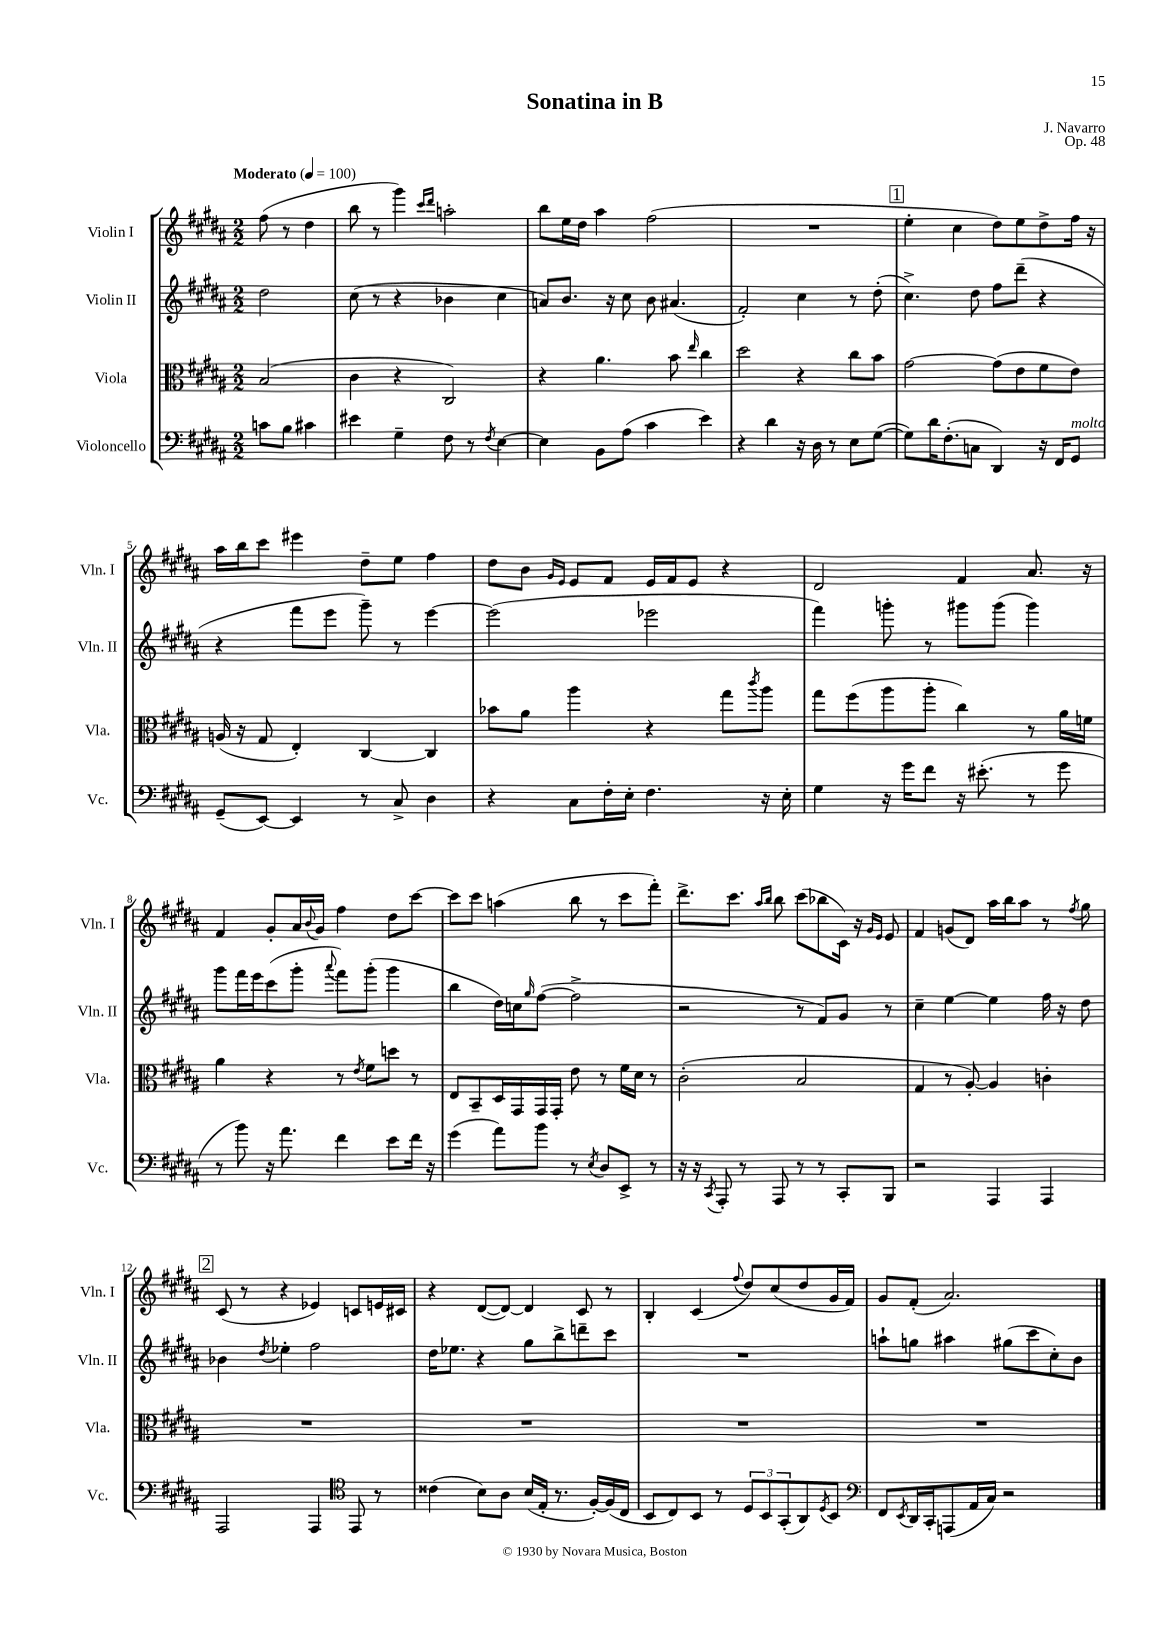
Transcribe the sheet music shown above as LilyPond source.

\header { title = "Sonatina in B" composer = "J. Navarro" opus = "Op. 48" }
<<
\new StaffGroup <<
\new Staff = "s0" \with { instrumentName = "Violin I" shortInstrumentName = "Vln. I" } {
    \clef treble \key b \major \numericTimeSignature \time 2/2 \partial 2 \tempo "Moderato" 4 = 100
    fis''8( r8 dis''4 |
    b''8 r8 gis'''4) \grace { cis'''16 dis'''16 } a''2-. |
    b''8 e''16 dis''16 ais''4 fis''2( |
    R1 |
    \mark \markup { \box "1" } e''4-. cis''4 dis''8) e''8 dis''8-> fis''16 r16 |
    ais''16 b''16 cis'''8 eis'''4 dis''8-- e''8 fis''4 |
    dis''8 b'8 \grace { gis'16 e'16 } e'8 fis'8 e'16 fis'16 e'8 r4 |
    dis'2 fis'4 ais'8. r16 |
    fis'4 gis'8-. ais'16 \appoggiatura { b'8 } gis'16 fis''4 dis''8 cis'''8~ |
    cis'''8 cis'''8 a''4( b''8 r8 cis'''8 fis'''8-.) |
    dis'''8.-> cis'''8. \grace { ais''16 b''16 } b''8 cis'''8( bes''8 cis'16) r16 \grace { gis'16 e'16 } e'8 |
    fis'4 g'8( dis'8) ais''16 b''16 ais''8 r8 \acciaccatura { fis''8 } gis''8 |
    \mark \markup { \box "2" } cis'8( r8 r4 ees'4) c'8 e'16 cis'16 |
    r4 dis'8~( dis'8~) dis'4 cis'8 r8 |
    b4-. cis'4( \appoggiatura { fis''8 } dis''8) cis''8( dis''8 gis'16 fis'16) |
    gis'8 fis'8-.( ais'2.) \bar "|." |
}
\new Staff = "s1" \with { instrumentName = "Violin II" shortInstrumentName = "Vln. II" } {
    \clef treble \key b \major \numericTimeSignature \time 2/2 \partial 2
    dis''2 |
    cis''8( r8 r4 bes'4 cis''4 |
    a'8) b'8. r16 cis''8 b'8 ais'4.( |
    fis'2-.) cis''4 r8 dis''8-.( |
    \mark \markup { \box "1" } cis''4.->) dis''8 fis''8 dis'''8--( r4 |
    r4 fis'''8 e'''8 gis'''8--) r8 e'''4~ |
    e'''2( ees'''2 |
    fis'''4) g'''8-. r8 gis'''8 gis'''8( gis'''4) |
    gis'''8 fis'''16 e'''16 cis'''8( gis'''8-. \appoggiatura { ais'''8 } fis'''8) gis'''8-.( gis'''4 |
    b''4 dis''16) c''16 \grace { gis''16 } fis''8~( fis''2-> |
    r2 r8 fis'8) gis'8 r8 |
    cis''4-- e''4~ e''4 fis''16 r16 dis''8 |
    \mark \markup { \box "2" } bes'4 \acciaccatura { dis''8 } ees''4-. fis''2 |
    dis''16 ees''8. r4 gis''8 b''8-> d'''8-- cis'''8 |
    R1 |
    a''8-! g''8 ais''4 gis''8( cis'''8 cis''8-.) b'8 \bar "|." |
}
\new Staff = "s2" \with { instrumentName = "Viola" shortInstrumentName = "Vla." } {
    \clef alto \key b \major \numericTimeSignature \time 2/2 \partial 2
    b2( |
    cis'4 r4 cis2) |
    r4 ais'4. b'8 \grace { e''16 } cis''4 |
    dis''2 r4 cis''8 b'8 |
    \mark \markup { \box "1" } gis'2~ gis'8( e'8 fis'8 e'8) |
    a16( r16 gis8 e4-.) cis4~ cis4 |
    bes'8 ais'8 ais''4 r4 gis''8 \acciaccatura { cis'''8 } ais''8 |
    gis''8 fis''8( ais''8 ais''8-. cis''4) r8 ais'16 f'16 |
    ais'4 r4 r8 \acciaccatura { e'8 } fis'8 d''8 r8 |
    e8 b,8-- dis16 gis,16 gis,16 gis,16-. e'8 r8 fis'16 dis'16 r8 |
    cis'2-.( b2 |
    gis4 r8 ais8~-.) ais4 c'4-. |
    \mark \markup { \box "2" } R1 |
    R1 |
    R1 |
    R1 \bar "|." |
}
\new Staff = "s3" \with { instrumentName = "Violoncello" shortInstrumentName = "Vc." } {
    \clef bass \key b \major \numericTimeSignature \time 2/2 \partial 2
    c'8 b8 cis'4 |
    eis'4 gis4-- fis8 r8 \acciaccatura { fis8 } e4~ |
    e4 b,8 ais8( cis'4 e'4) |
    r4 dis'4 r16 dis16 r8 e8 gis8~( |
    \mark \markup { \box "1" } gis8) dis'16 fis8.-.( c8 dis,4) r16 fis,16 gis,8^\markup { \italic "molto" } |
    gis,8--( e,8~) e,4 r8 cis8-> dis4 |
    r4 cis8 fis16-. e16-. fis4. r16 e16-. |
    gis4 r16 gis'16 fis'8 r16 eis'8.-.( r8 gis'8 |
    r8 b'8) r16 ais'8. fis'4 e'8 fis'16 r16 |
    gis'4( ais'8) b'8 r8 \acciaccatura { e8 } dis8 e,8-> r8 |
    r16 r16 \acciaccatura { cis,8 } ais,,8-. r8 ais,,8 r8 r8 cis,8-. b,,8 |
    r2 ais,,4 ais,,4 |
    \mark \markup { \box "2" } ais,,2 ais,,4 \clef tenor e,8 r8 |
    cisis'4( b8) ais8 b16( e16-. r8. fis16~-.) fis16( cis16 |
    b,8 cis8) b,8 r8 \tuplet 3/2 { dis8 b,8 gis,8-.( } ais,8) \acciaccatura { dis8 } b,8 |
    \clef bass fis,8 \acciaccatura { e,8 } dis,16 cis,16-. a,,8( ais,16 cis16) r2 \bar "|." |
}
>>
>>
